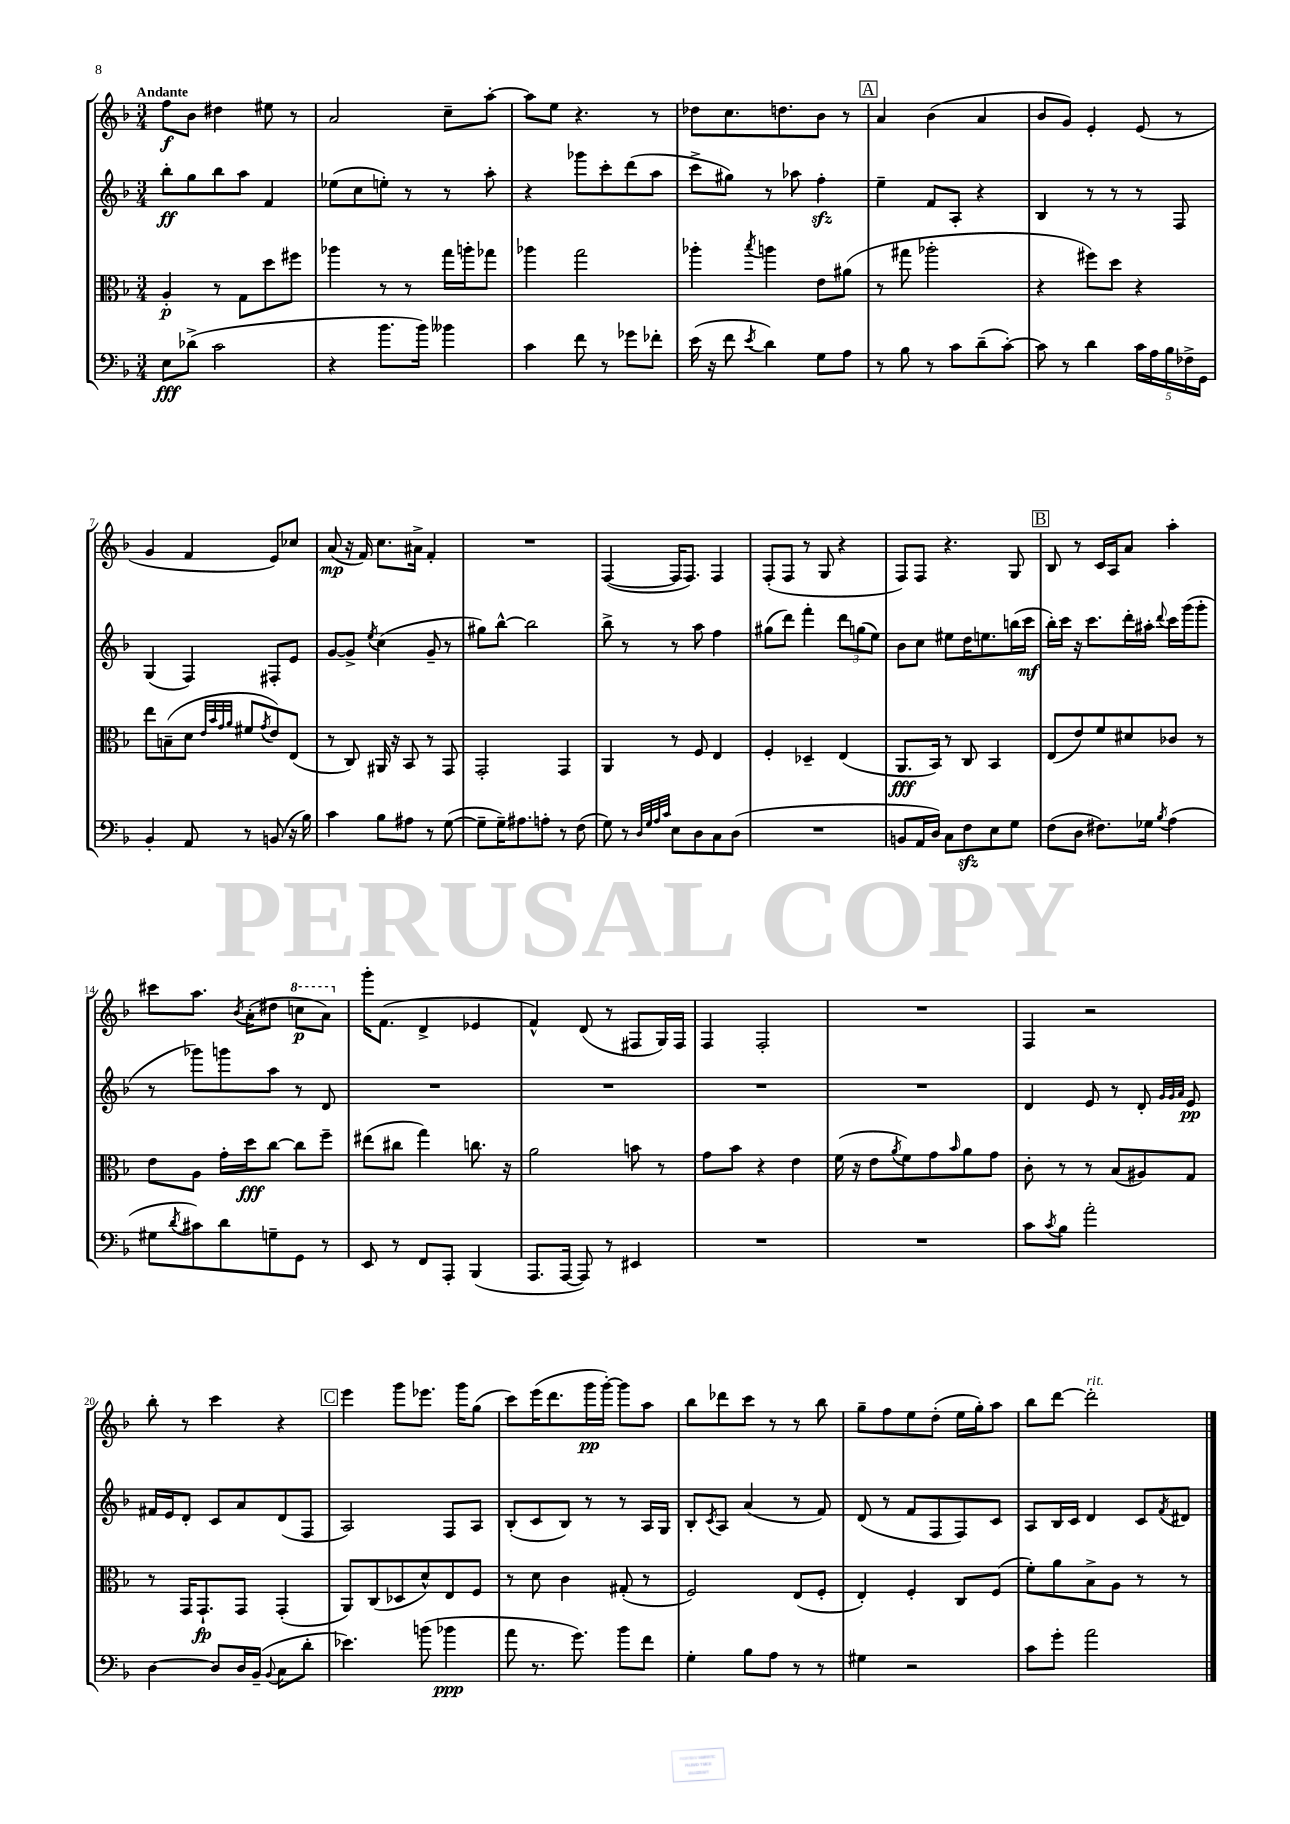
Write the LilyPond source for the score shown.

<<
\new StaffGroup <<
\new Staff = "s0" {
    \clef treble \key f \major \numericTimeSignature \time 3/4 \tempo "Andante"
    f''8\f bes'8 dis''4 eis''8 r8 |
    a'2 c''8-- a''8~-. |
    a''8 e''8 r4. r8 |
    des''8 c''8. d''8. bes'8 r8 |
    \mark \markup { \box "A" } a'4 bes'4( a'4 |
    bes'8 g'8) e'4-. e'8( r8 |
    g'4 f'4 e'8) ces''8 |
    a'8\mp( r16 f'16) c''8. ais'16-> f'4-. |
    R2. |
    f4~( f16 f8.) f4 |
    f8-.( f8 r8 g8 r4 |
    f8) f8 r4. g8 |
    \mark \markup { \box "B" } bes8 r8 c'16 a16 a'8 a''4-. |
    cis'''8 a''8. \acciaccatura { bes'8 } a'16-.( dis''8 \ottava #1 c'''8\p a''8) \ottava #0 |
    g'''16-. f'8.( d'4-> ees'4 |
    f'4-^) d'8( r8 fis8 g16) fis16 |
    f4 f2-. |
    R2. |
    f4 r2 |
    bes''8-. r8 c'''4 r4 |
    \mark \markup { \box "C" } e'''4 g'''8 ees'''8. g'''16 g''8( |
    c'''8) e'''16( d'''8. g'''16\pp g'''16~-.) g'''8 a''8 |
    bes''8 des'''8 c'''8 r8 r8 bes''8 |
    g''8-- f''8 e''8 d''8-.( e''16 g''16-.) a''8 |
    bes''8 d'''8~ d'''2-.^\markup { \italic "rit." } \bar "|." |
}
\new Staff = "s1" {
    \clef treble \key f \major \numericTimeSignature \time 3/4
    bes''8-.\ff g''8 bes''8 a''8 f'4 |
    ees''8( c''8 e''8-.) r8 r8 a''8-. |
    r4 ges'''8 c'''8-. d'''8( a''8 |
    c'''8-> gis''8) r8 aes''8 f''4-.\sfz |
    \mark \markup { \box "A" } e''4-- f'8 a8-. r4 |
    bes4 r8 r8 r8 f8 |
    g4( f4) fis8-. e'8 |
    g'8~ g'8-> \acciaccatura { e''8 } c''4( g'8-- r8 |
    gis''8) bes''8~-^ bes''2 |
    bes''8-> r8 r8 a''8 f''4 |
    gis''8( d'''8) f'''4-. \tuplet 3/2 { d'''8 g''8( e''8) } |
    bes'8 c''8 eis''8 d''16 e''8. b''16( c'''16\mf |
    \mark \markup { \box "B" } bes''16-.) c'''16 r16 c'''8. d'''16-. ais''16-. \appoggiatura { d'''8 } c'''16 g'''16( g'''8-. |
    r8 ges'''8) g'''8 a''8 r8 d'8 |
    R2. |
    R2. |
    R2. |
    R2. |
    d'4 e'8 r8 d'8-. \grace { g'32 g'32 a'32 } e'8\pp |
    fis'16 e'16 d'8-. c'8 a'8 d'8( f8 |
    \mark \markup { \box "C" } a2) f8 a8 |
    bes8-.( c'8 bes8) r8 r8 a16 g16 |
    bes8-. \acciaccatura { c'8 } a8 a'4( r8 f'8) |
    d'8( r8 f'8 f8 f8) c'8 |
    a8 bes16 c'16 d'4 c'8 \acciaccatura { f'8 } dis'8 \bar "|." |
}
\new Staff = "s2" {
    \clef alto \key f \major \numericTimeSignature \time 3/4
    a4-.\p r8 g8 d''8 fis''8 |
    aes''4 r8 r8 g''16 a''16-. ges''8 |
    aes''4 g''2 |
    aes''4-. \acciaccatura { bes''8 } a''4 e'8 ais'8( |
    \mark \markup { \box "A" } r8 gis''8 aes''2-. |
    r4 fis''8) d''8 r4 |
    e''8 b8--( d'8 \grace { e'32 bes'32 g'32 a'32 } fis'8 \acciaccatura { g'8 } e'8) e8( |
    r8 c8) ais,16 r16 bes,8 r8 g,8 |
    g,2-. g,4 |
    a,4 r8 f8 e4 |
    f4-. des4-- e4( |
    a,8.\fff bes,16) r8 c8 bes,4 |
    \mark \markup { \box "B" } e8( e'8) f'8 dis'8 ces'8 r8 |
    e'8 a8 g'16-. d''16\fff c''8~ c''8 f''8-- |
    eis''8( cis''8 g''4) c''8. r16 |
    a'2 b'8 r8 |
    g'8 bes'8 r4 e'4 |
    f'16( r16 e'8 \acciaccatura { a'8 } f'8) g'8 \grace { bes'16 } a'8 g'8 |
    c'8-. r8 r8 bes8( ais8) g8 |
    r8 g,16 g,8.-!\fp g,8 g,4-.( |
    \mark \markup { \box "C" } a,8) c8( des8 d'8-^) e8 f8 |
    r8 d'8 c'4 gis8-.( r8 |
    f2) e8( f8-. |
    e4-.) f4-. c8 f8( |
    f'8-.) a'8 bes8-> a8 r8 r8 \bar "|." |
}
\new Staff = "s3" {
    \clef bass \key f \major \numericTimeSignature \time 3/4
    e8\fff des'8->( c'2 |
    r4 bes'8. bes'16) beses'4 |
    c'4 f'8 r8 ges'8 fes'8-. |
    e'16( r16 f'8 \acciaccatura { e'8 } d'4) g8 a8 |
    \mark \markup { \box "A" } r8 bes8 r8 c'8 d'8--( c'8~-.) |
    c'8 r8 d'4 \tuplet 5/4 { c'16 a16 bes16 fes16-> g,16 } |
    bes,4-. a,8 r8 b,8( r16 bes16) |
    c'4 bes8 ais8 r8 g8~( |
    g8-- g16--) ais8. a8-. r8 f8( |
    g8) r8 \grace { d32 g32 a32 c'32 } e8 d8 c8 d8( |
    R2. |
    b,8 a,16 d16) c8 f8\sfz e8 g8 |
    \mark \markup { \box "B" } f8( d8 fis8.) ges16 \acciaccatura { bes8 } a4( |
    gis8 \acciaccatura { d'8 } cis'8) d'8 g8-- g,8 r8 |
    e,8 r8 f,8 a,,8-. bes,,4( |
    a,,8. a,,16~ a,,8) r8 eis,4 |
    R2. |
    R2. |
    c'8 \acciaccatura { c'8 } bes8 a'2-. |
    d4~ d8 d16 bes,16--( \appoggiatura { bes,8 } c8 d'8-. |
    \mark \markup { \box "C" } ees'4.) b'8( bes'4\ppp |
    a'8 r8. g'8.) bes'8 f'8 |
    g4-. bes8 a8 r8 r8 |
    gis4 r2 |
    c'8 g'8-. a'2 \bar "|." |
}
>>
>>
